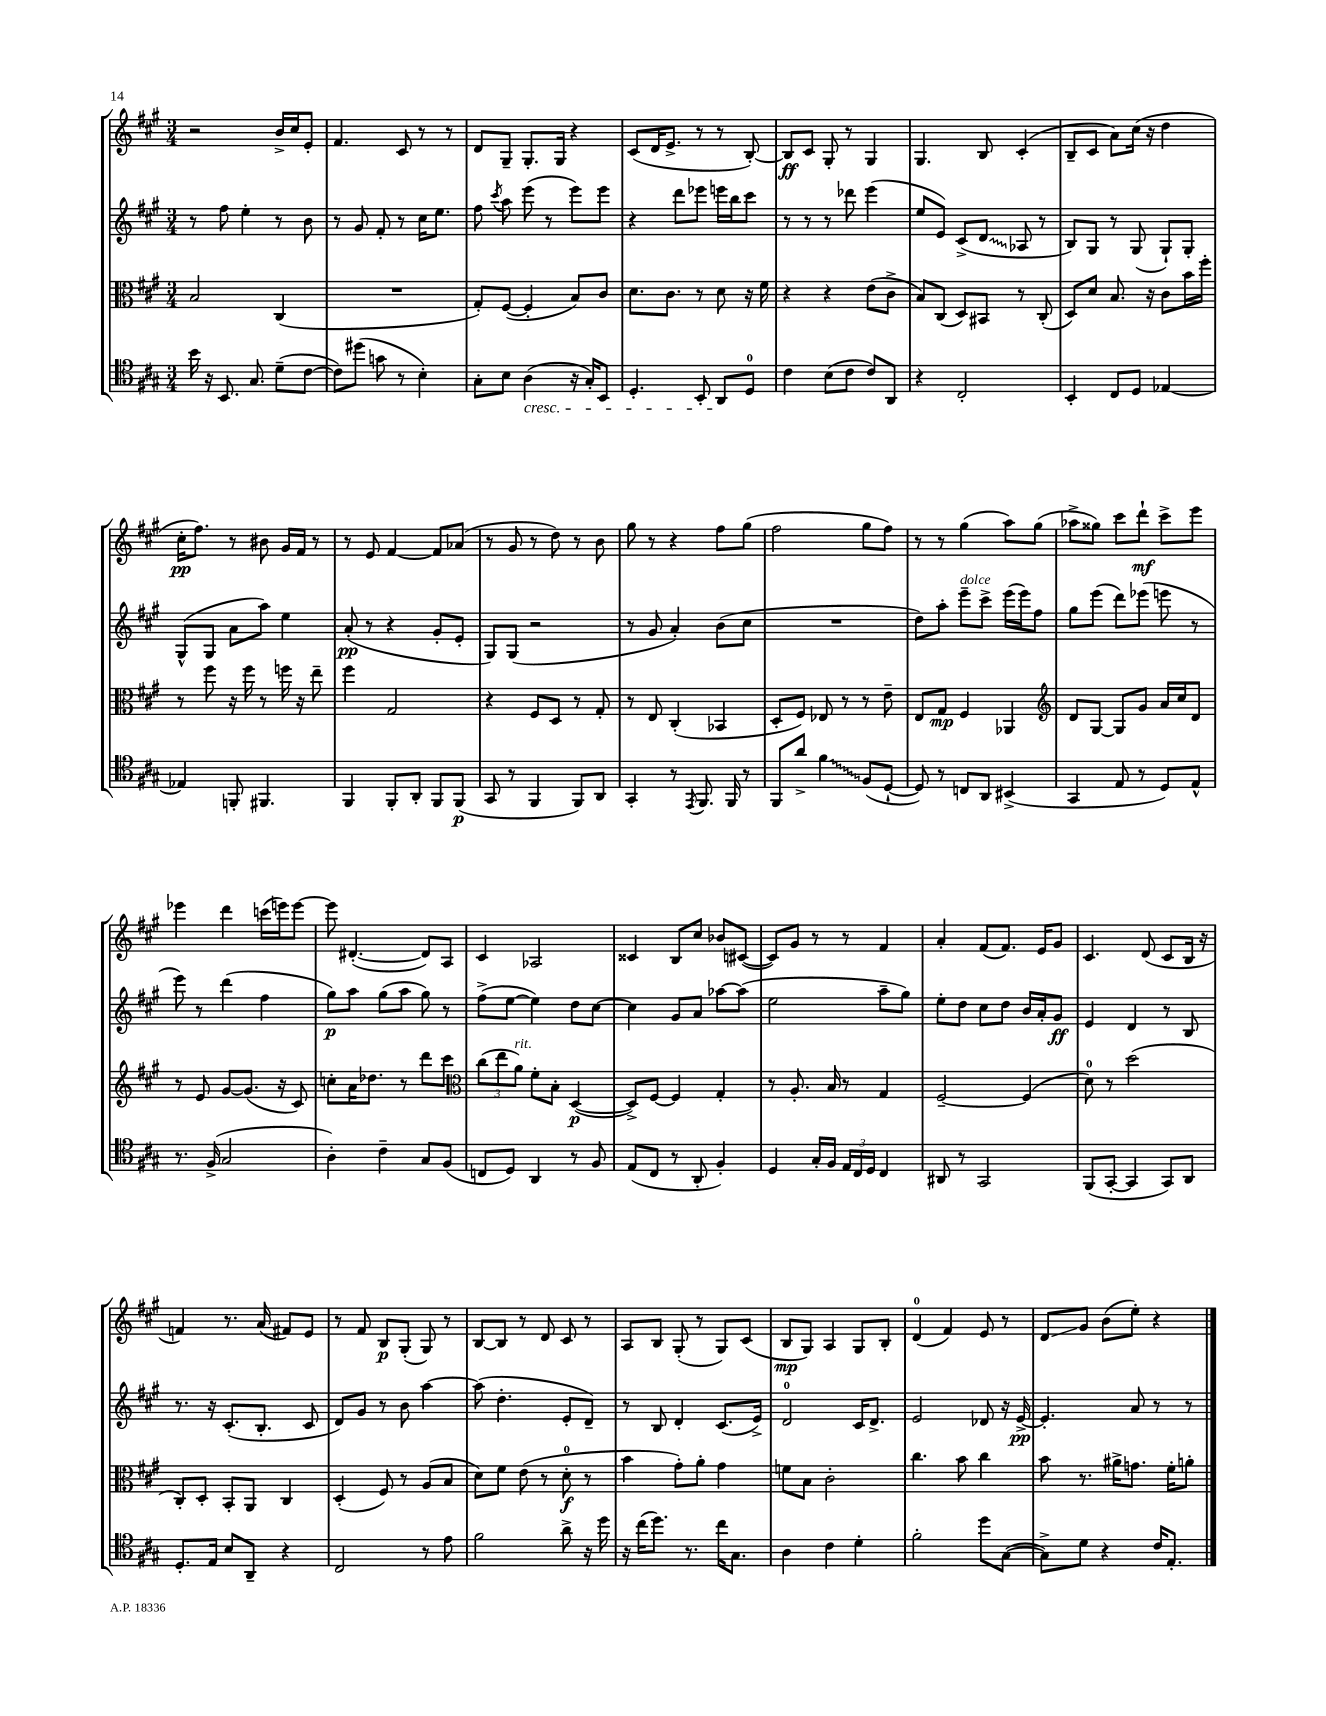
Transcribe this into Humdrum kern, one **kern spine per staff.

**kern	**kern	**kern	**kern
*staff4	*staff3	*staff2	*staff1
*clefC4	*clefC3	*clefG2	*clefG2
*k[f#c#g#]	*k[f#c#g#]	*k[f#c#g#]	*k[f#c#g#]
*M3/4	*M3/4	*M3/4	*M3/4
16b\	2B/	8r	2r
16r	.	.	.
8.BB/	.	8ff#\	.
.	.	4ee'\	.
8.G#/	.	.	.
(8d~\L	(4C#/	8r	16b^/LL
.	.	.	16cc#/J
[8c#\J	.	8b\	8e'/J
=	=	=	=
8c#\]L)	2.r	8r	4.f#/
(8dd#\J	.	8g#/	.
8g\	.	8f#'/	.
8r	.	8r	8c#/
4B'\)	.	16cc#\LK	8r
.	.	8.ee\J	.
.	.	.	8r
=	=	=	=
8G#'\L	8G#'/L)	8ff#\	8d/L
.	.	8qccc#/	.
8B\J	([8F#/J	8aa\	8G#~/J
(4A\	4F#'/]	(8eee\	8.G#'/L
.	.	8r	.
.	.	.	16G#/Jk
16r	8B/L)	8eee\L)	4r
16G#'/LK)	.	.	.
8BB/J	8c#/J	8eee\J	.
=	=	=	=
4.D'/	8.d\L	4r	(8c#/L
.	.	.	16d/K
.	8.c#\J	.	8.e^/J
.	.	8ddd\L	.
8BB'/	8r	8eee-\J	8r
8AA/L	8d\	16eee\LL	8r
.	.	16bb\J	.
8D/J	16r	8ccc#\J	[8B'/)
.	16f#\	.	.
=	=	=	=
4c#\	4r	8r	8B/]L
.	.	8r	8c#/J
(8B\L	4r	8r	8G#'/
8c#\J	.	8ddd-\	8r
8c#/L)	(8e\L	(4eee\	4G#/
8AA/J	8c#^\J	.	.
=	=	=	=
4r	8B/L)	8ee/L	4.G#/
.	(8C#/J	8e/J)	.
2C#'/	8D/L)	(8c#^/L	.
.	8BB#/J	8d/J	8B/
.	8r	8A-/	(4c#'/
.	(8C#'/	8r	.
=	=	=	=
4BB'/	8D/L)	8B/L)	8B~/L
.	8d/J	8G#/J	8c#/J
8C#/L	8.B/	8r	8a\L)
8D/J	.	(8G#/	(16cc#\Jk
.	16r	.	16r
[4E-/	8c#\L	8G#`/L)	4dd\
.	16b\L	8G#'/J	.
.	16ff#'\JJ	.	.
=	=	=	=
4E-/]	8r	(8G#^^/L	16cc#'\LK
.	.	.	8.ff#\J)
.	8ff#\	8G#/J	.
8FF'/	16r	8a\L	8r
.	16ff#\	.	.
4.FF#/	8r	8aa\J)	8b#\
.	16ff\	4ee\	16g#/LL
.	16r	.	16f#/JJ
.	8ee~\	.	8r
=	=	=	=
4FF#/	4ff#\	(8a'/	8r
.	.	8r	8e/
8FF#'/L	2G#/	4r	[4f#/
8AA'/J	.	.	.
8FF#/L	.	8g#'/L	8f#/]L
(8FF#/J	.	8e'/J	(8a-/J
=	=	=	=
8GG#/	4r	8G#/L)	8r
8r	.	(8G#/J	8g#/
4FF#/	8F#/L	2r	8r
.	8D/J	.	8dd\)
8FF#/L)	8r	.	8r
8AA/J	8G#'/	.	8b\
=	=	=	=
4GG#'/	8r	8r	8gg#\
.	8E/	8g#/	8r
8r	(4C#'/	4a'/)	4r
8qEE/	.	.	.
8.FF#/	.	.	.
.	4BB-/	(8b\L	8ff#\L
16FF#/	.	.	.
8r	.	8cc#\J	(8gg#\J
=	=	=	=
8FF#/L	8D'/L	2.r	2ff#\
8a^/J	8F#/J)	.	.
4f#\	8E-/	.	.
.	8r	.	.
(8F#/L	8r	.	8gg#\L
[8D`/J	8e~\	.	8ff#\J)
=	=	=	=
8D/])	8E/L	8dd\L)	8r
8r	8G#/J	8aa'\J	8r
8C/L	4F#/	8eee~\L	(4gg#\
8AA/J	.	8ccc#^\J	.
(4BB#^/	4AA-/	(16eee\LL	8aa\L)
.	.	16eee\J)	.
.	.	8ff#\J	(8gg#\J
=	=	=	=
*	*clefG2	*	*
4GG#/	8d/L	8gg#\L	8aa-^\L
.	[8G#/J	(8eee\J	8gg##\J)
8E/	8G#/]L	8ddd\L)	8ccc#\L
8r	8g#/J	(8eee-\J	8ddd`\J
8D/L)	16a/LL	8eee\	8ccc#^\L
.	16cc#/J	.	.
8E^^/J	8d/J	8r	8eee\J
=	=	=	=
8.r	8r	8eee\)	4eee-\
.	8e/	8r	.
(16F#^/	.	.	.
2G#/	[8g#/L	(4ddd\	4ddd\
.	(8.g#/]J	.	.
.	.	4ff#\	(16ccc\LL
.	16r	.	16eee\J)
.	8c#/)	.	[8eee\J
=	=	=	=
4A'\)	8cc'\L	8gg#\L)	8eee\]
.	16a\K	8aa\J	([4.d#'/
.	8.dd-\J	.	.
4c#~\	.	(8gg#\L	.
.	8r	8aa\J	.
8G#/L	8ddd\L	8gg#\)	8d#/]L)
(8F#/J	8ccc#\J	8r	8A/J
=	=	=	=
*	*clefC3	*	*
8C/L	(12cc#\L	(8ff#^\L	4c#/
.	12ee\	.	.
8D/J)	.	[8ee\J	.
.	12a\J)	.	.
4AA/	8f#'\L	4ee\])	2A-/
.	8B'\J	.	.
8r	([4D/	8dd\L	.
8F#/	.	[8cc#\J	.
=	=	=	=
(8E/L	8D^/]L)	4cc#\]	4c##/
8C#/J	[8F#/J	.	.
8r	4F#/]	8g#/L	8B/L
8AA'/	.	8a/J	8cc#/J
4F#'/)	4G#'/	[8aa-\L	8b-/L
.	.	(8aa-\]J	([8c#/J
=	=	=	=
4D/	8r	2ee\	8c#/]L)
.	8.A'/	.	8g#/J
16G#'/LL	.	.	8r
16F#/JJ	16B/	.	.
24E/LL	8r	.	8r
24C#/	.	.	.
24D/JJ	.	.	.
4C#/	4G#/	8aa~\L	4f#/
.	.	8gg#\J)	.
=	=	=	=
8AA#/	[2F#~/	8ee'\L	4a'/
8r	.	8dd\J	.
2GG#/	.	8cc#\L	(8f#/L
.	.	8dd\J	8.f#/J)
.	(4F#/]	16b/LL	.
.	.	16a'/J	16e/LK
.	.	8g#/J	8g#/J
=	=	=	=
(8FF#/L	8d\)	4e/	4.c#/
[8GG#'/J	8r	.	.
4GG#/]	(2dd\	4d/	.
.	.	.	(8d/
8GG#/L)	.	8r	8c#/L
8AA/J	.	8B/	16B/Jk
.	.	.	16r
=	=	=	=
8.D'/L	8C#'/L)	8.r	4f/)
.	8D'/J	.	.
16E/Jk	.	16r	.
8B/L	8BB'/L	(8.c#'/L	8.r
8AA~/J	8AA/J	.	.
.	.	8.B'/J	(16a/
4r	4C#/	.	8f#/L)
.	.	8c#/	8e/J
=	=	=	=
2C#/	(4D'/	8d/L)	8r
.	.	8g#/J	8f#/
.	8F#/)	8r	8B/L
.	8r	8b\	(8G#'/J
8r	(8A/L	[4aa\	8G#/)
8e\	8B/J	.	8r
=	=	=	=
2f#\	8d\L)	(8aa\]	[8B/L
.	8f#\J	4.dd'\	8B/]J
.	(8e\	.	8r
.	8r	.	8d/
8a^\	8d'\	8e'/L	8c#/
16r	8r	8d~/J)	8r
16dd\	.	.	.
=	=	=	=
16r	4b\	8r	8A/L
(16cc#\LK	.	.	.
8.dd\J)	.	8B/	8B/J
.	8g#'\L)	4d'/	(8G#'/
8.r	.	.	.
.	8a'\J	.	8r
16cc#\LK	4g#\	(8.c#/L	8G#/L)
8.G#\J	.	.	.
.	.	.	(8c#/J
.	.	16e^/Jk)	.
=	=	=	=
4A\	8f\L	2d/	8B/L
.	8B\J	.	8G#/J)
4c#\	2c#'\	.	4A/
4d'\	.	16c#/LK	8G#/L
.	.	8.d^/J	.
.	.	.	8B'/J
=	=	=	=
2f#'\	4.cc#\	2e/	(4d/
.	.	.	4f#/)
.	8b\	.	.
8dd\L	4cc#\	8d-/	8e/
([8G#\J	.	16r	8r
.	.	[16e^/	.
=	=	=	=
8G#^\]L)	8b\	4.e'/]	8d/L
8d\J	8.r	.	8g#/J
4r	.	.	(8b\L
.	16a#^\LK	.	.
.	8.g\J	8a/	8ee'\J)
16c#/LK	.	8r	4r
8.E'/J	16f#'\LK	.	.
.	8a'\J	8r	.
==	==	==	==
*-	*-	*-	*-
